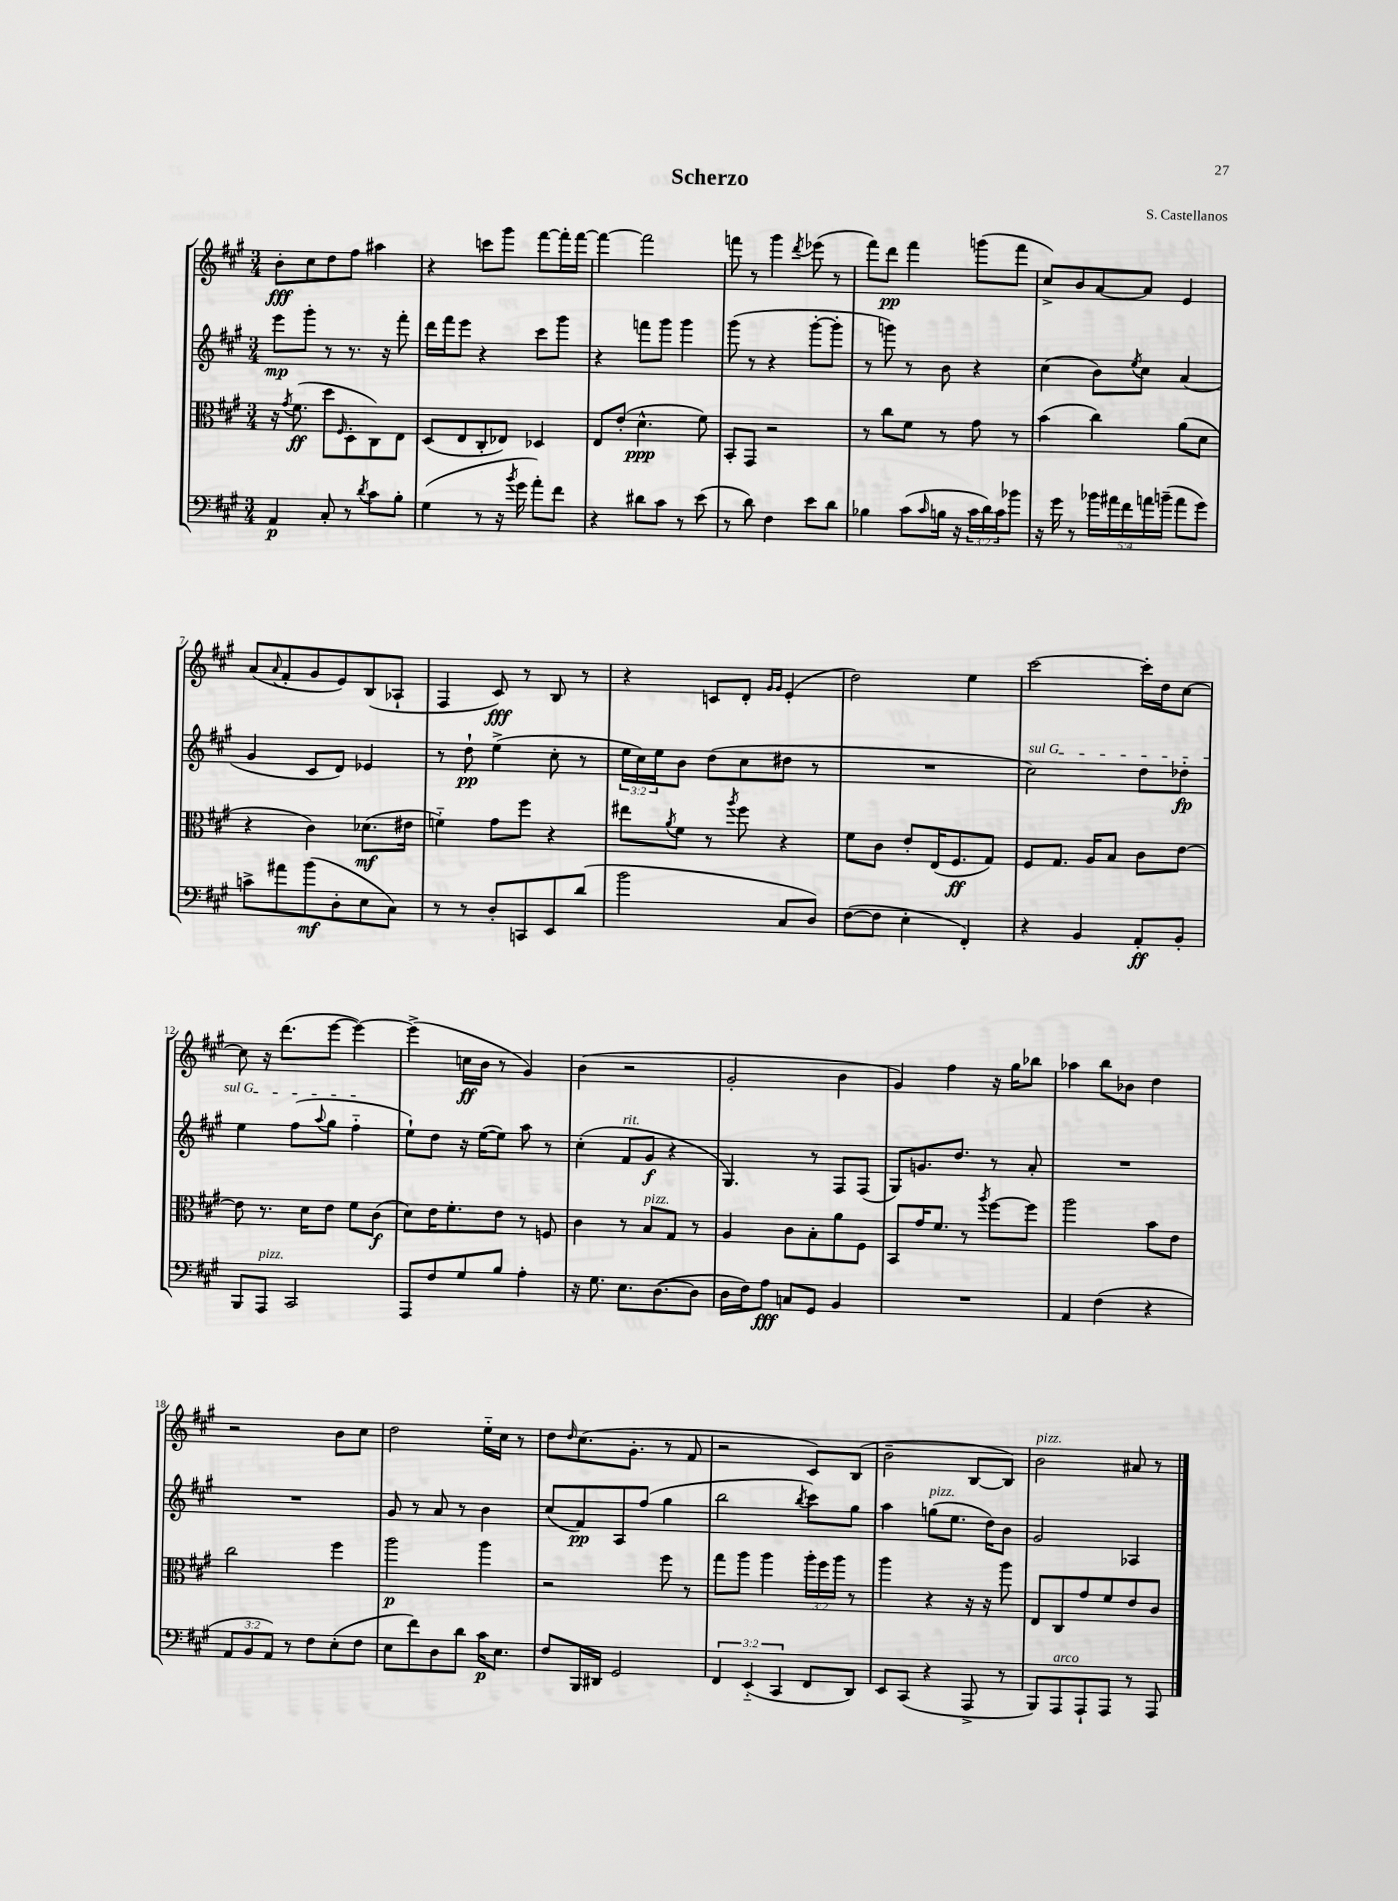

**kern	**kern	**kern	**kern
*staff4	*staff3	*staff2	*staff1
*clefF4	*clefC3	*clefG2	*clefG2
*k[f#c#g#]	*k[f#c#g#]	*k[f#c#g#]	*k[f#c#g#]
*M3/4	*M3/4	*M3/4	*M3/4
4AA	16r	8eee	8b'
.	8qg#	.	.
.	(8.f#	.	.
.	.	8ggg#'	8cc#
8C#'	8dd	8r	8dd
.	16qqF#	.	.
8r	8D'	8.r	8ff#
8qd	.	.	.
8c#	8C#)	.	4aa#
.	.	16r	.
8B'	8E	8fff#'	.
=	=	=	=
(4G#	(8D	16ddd	4r
.	.	16fff#	.
.	8E	8eee	.
8r	8C#'	4r	8ccc
16r	8E-)	.	8ggg#
8qb	.	.	.
16g#	.	.	.
8a')	4D-	8ccc#	[8fff#
8f#	.	8ggg#	16fff#']
.	.	.	[16fff#
=	=	=	=
4r	8E	4r	4fff#_
.	(8e'	.	.
8d#	4.d^^	8fff	2fff#]
8c#	.	8ggg#	.
8r	.	4ggg#	.
(8e	8f#)	.	.
=	=	=	=
8r	8BB'	(8ggg#	8fff
8d)	8GG#	8r	8r
4F#	2r	4r	4ggg#
.	.	.	8qddd
8e	.	[8ggg#'	(8eee-
8d	.	8ggg#']	8r
=	=	=	=
4B-	8r	8r	8fff#)
.	8cc#	8ggg)	8ddd
(8c#	8f#	8r	4fff#
16qqc#	.	.	.
16B	8r	8b	.
16r	.	.	.
24c#	8g#	4r	(8ggg
24d)	.	.	.
24c#	.	.	.
8b-	8r	.	8fff#
=	=	=	=
16r	(4b	(4cc#	8cc#^)
16g#	.	.	.
8r	.	.	8b
20b-	4cc#)	8b)	[8a
20a#	.	.	.
20f#	.	.	.
.	.	8qee	.
.	.	8cc#	8a]
20a	.	.	.
(20b~	.	.	.
8a	(8a	(4a	4e
8g#)	8d	.	.
=	=	=	=
8c^	4r	4g#	(8a
.	.	.	8qqa
8a#	.	.	8f#'
(8b	4c#)	8c#	8g#
8D'	.	8d)	8e)
8E	(8.d-	4e-	(8B
8C#)	.	.	8A-`
.	16e#	.	.
=	=	=	=
8r	4f'~)	8r	4F#
8r	.	8dd`	.
8D'	8g#	(4ee^	8c#)
8CC	8ff#	.	8r
8EE	4r	8cc#'	8B
(8d	.	8r	8r
=	=	=	=
2b	8ee#	24ee	4r
.	.	24cc#)	.
.	.	24ee	.
.	8qa	.	.
.	8f#	8b	.
.	8r	(8dd	8c
.	8qaa	.	.
.	8ff#	8cc#	8d'
.	.	.	16qqg#
.	.	.	16qqg#
8C#	4r	8dd#	(4e'
8D)	.	8r	.
=	=	=	=
([8F#	8f#	2.r	2dd)
8F#]	8c#	.	.
4E'	8e'	.	.
.	(16E	.	.
.	8.F#	.	.
4FF#')	.	.	4ee
.	8G#)	.	.
=	=	=	=
4r	8F#	2cc#)	[2ccc#
.	8.G#	.	.
4BB	.	.	.
.	16A	.	.
.	8B	.	.
8AA'	8c#	8dd	16ccc#']
.	.	.	16dd
8BB'	[8e	8dd-'	[8cc#
=	=	=	=
8BBB	8e]	4ee	8cc#]
8AAA	8.r	.	16r
.	.	.	(8.ddd
2CC#	.	(8ff#	.
.	16d	.	.
.	.	8qqaa	.
.	8e	8gg#	[8eee
.	8f#	4ff#'~	4eee_)
.	(8c#	.	.
=	=	=	=
8AAA	8d)	8ee`)	(4eee^]
8F#	16e	8dd	.
.	8.f#'	.	.
8G#	.	16r	16cc
.	.	([16ee	16b
8B	8e	8ee])	8r
4A'	8r	8aa	4g#)
.	8F	8r	.
=	=	=	=
16r	4c#	(4cc#'	(4b
8.G#	.	.	.
8.E	8r	8f#	2r
.	8B	8g#	.
([8.D	.	.	.
.	8G#	4r	.
8D]	8r	.	.
=	=	=	=
16D	4A	4.G#)	2g#'
16F#)	.	.	.
8A	.	.	.
8C	8c#	.	.
8GG#	8B'	8r	.
4BB	8a	8F#	4b
.	8F#	(8F#	.
=	=	=	=
2.r	8BB	8G#)	4g#)
.	16g#	8.g	.
.	8.f#	.	.
.	.	.	4ff#
.	.	8.dd	.
.	8r	.	.
.	8qaa	.	.
.	[8ff#	8r	16r
.	.	.	16gg#
.	8ff#]	8a'	8bb-
=	=	=	=
4AA	2aa	2.r	4aa-
(4F#	.	.	8bb
.	.	.	8b-
4r	8b	.	4dd
.	8e	.	.
=	=	=	=
12AA	2cc#	2.r	2r
12BB	.	.	.
12AA)	.	.	.
8r	.	.	.
8F#	.	.	.
(8E'	4ff#	.	8b
8F#	.	.	8cc#
=	=	=	=
8E	2aa	8g#	2dd
8f#)	.	8r	.
8D	.	8a	.
8d	.	8r	.
16c#	4aa	4b	16ee'~
8.E	.	.	16cc#
.	.	.	8r
=	=	=	=
8F#	2r	(8cc#	8dd
.	.	.	16qqdd
16BBB	.	8f#)	(8.cc#
16DD#	.	.	.
2GG#	.	8A	.
.	.	.	8.g#'
.	.	(8ff#	.
.	8ff#	4gg#	8r
.	8r	.	8f#
=	=	=	=
6FF#	8gg#	2bb	2r
.	8aa	.	.
(6EE'~	.	.	.
.	4aa	.	.
6CC#	.	.	.
.	.	8qbb	.
8FF#	24aa'	8ccc#)	8c#)
.	24ff#	.	.
.	24aa	.	.
8DD)	8r	8gg#	(8B
=	=	=	=
8EE	4aa	4aa	2b~
(8CC#	.	.	.
4r	4r	(8gg	.
.	.	8.ee	.
8AAA^	16r	.	[8B
.	16r	16dd)	.
8r	8aa	8b	8B])
=	=	=	=
8BBB)	8E	2g#	2b
8AAA	8C#	.	.
8AAA`	8g#	.	.
8AAA	8f#	.	.
8r	8e	4A-	8a#
8AAA	8c#	.	8r
==	==	==	==
*-	*-	*-	*-
